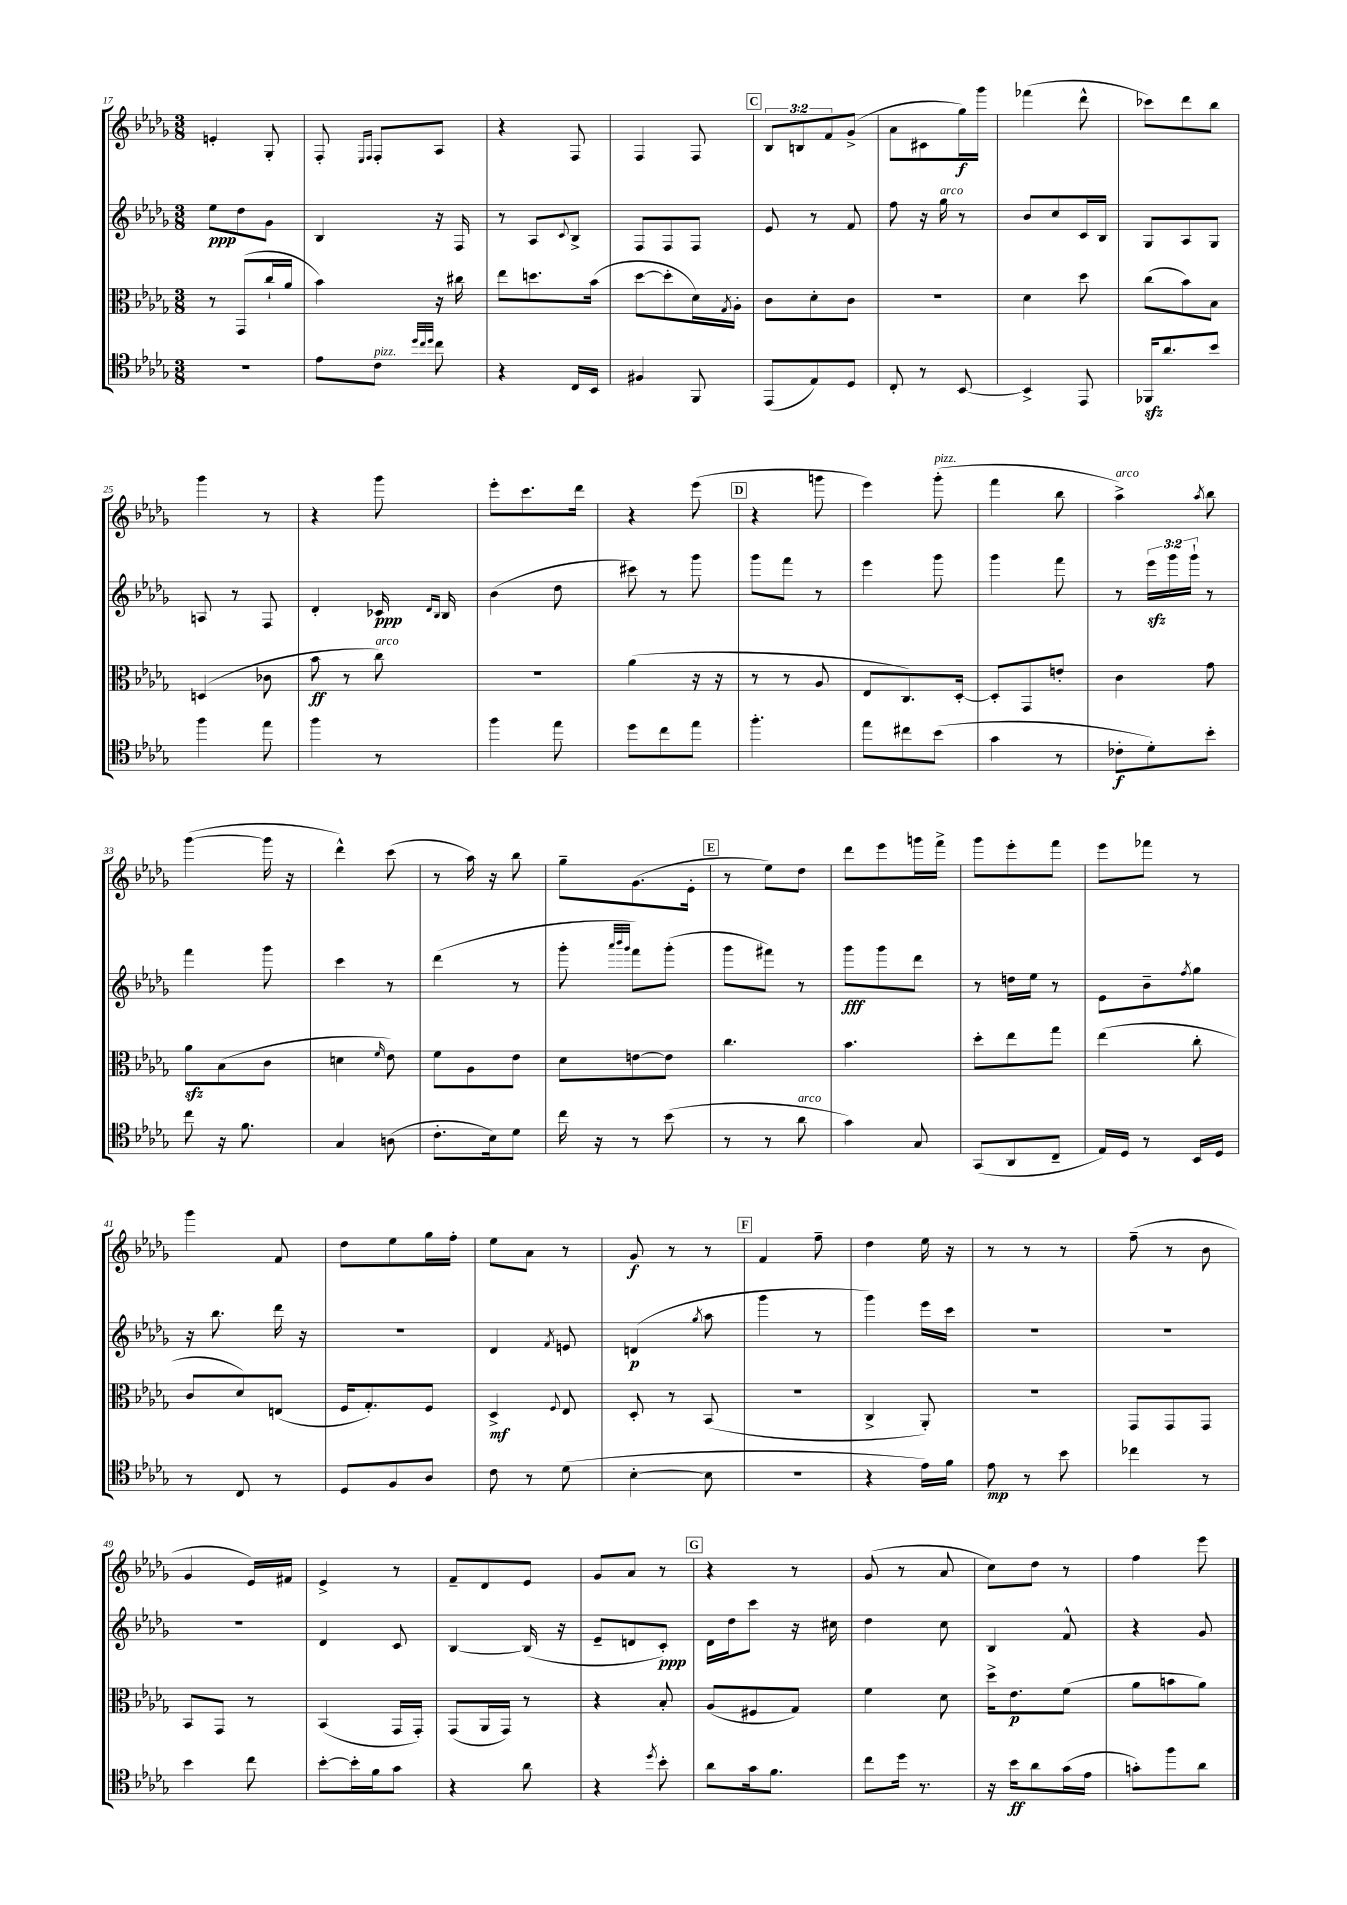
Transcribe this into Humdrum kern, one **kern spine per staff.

**kern	**dynam	**kern	**dynam	**kern	**dynam	**kern	**dynam
*part4	*part4	*part3	*part3	*part2	*part2	*part1	*part1
*staff4	*staff4	*staff3	*staff3	*staff2	*staff2	*staff1	*staff1
*clefC4	*	*clefC3	*	*clefG2	*	*clefG2	*
*k[b-e-a-d-g-]	*	*k[b-e-a-d-g-]	*	*k[b-e-a-d-g-]	*	*k[b-e-a-d-g-]	*
*M3/8	*	*M3/8	*	*M3/8	*	*M3/8	*
=17	=17	=17	=17	=17	=17	=17	=17
4.r	.	8r	.	8ee-\L	ppp	4en'/	.
.	.	(8GG-/L	.	8dd-\	.	.	.
.	.	16cc`/L	.	8g-\J	.	8G-'/	.
.	.	16a-/JJ	.	.	.	.	.
=18	=18	=18	=18	=18	=18	=18	=18
8e-\L	.	4b-\)	.	4B-/	.	8F'/	.
.	.	.	.	.	.	16qqE-/LL	.
.	.	.	.	.	.	16qqF/JJ	.
!LO:TX:a:i:t=pizz.	!	!	!	!	!	!	!
8c\J	.	.	.	.	.	8F'/L	.
32qqdd-/LLL	.	.	.	.	.	.	.
32qqcc/	.	.	.	.	.	.	.
32qqdd-/JJJ	.	.	.	.	.	.	.
8cc\	.	16r	.	16r	.	8A-/J	.
.	.	16cc#X\	.	16F/	.	.	.
=19	=19	=19	=19	=19	=19	=19	=19
4r	.	8ee-\L	.	8r	.	4r	.
.	.	8.ddn\	.	8A-/L	.	.	.
.	.	.	.	8qqc/	.	.	.
16C/LL	.	.	.	8B-^/J	.	8F/	.
16BB-/JJ	.	(16b-\Jk	.	.	.	.	.
=20	=20	=20	=20	=20	=20	=20	=20
4F#X/	.	[8dd-\L	.	8F/L	.	4F/	.
.	.	8dd-'\]	.	8F/	.	.	.
8FF/	.	16d-\L)	.	8F/J	.	8F/	.
.	.	8qG-/	.	.	.	.	.
.	.	16A-'\JJ	.	.	.	.	.
!!LO:REH:place=s1:t=C
=21	=21	=21	=21	=21	=21	=21	=21
(8EE-/L	.	8c\L	.	8e-/	.	12B-/L	.
.	.	.	.	.	.	12Bn/	.
8E-/)	.	8d-'\	.	8r	.	.	.
.	.	.	.	.	.	12f/	.
8D-/J	.	8c\J	.	8f/	.	(8g-^/J	.
=22	=22	=22	=22	=22	=22	=22	=22
8C'/	.	4.r	.	8ff\	.	8a-\L	.
8r	.	.	.	16r	.	8c#X\	.
!	!	!	!	!LO:TX:a:i:t=arco	!	!	!
.	.	.	.	16gg-\	.	.	.
[8BB-/	.	.	.	8r	.	16gg-\L)	f
.	.	.	.	.	.	16ggg-\JJ	.
=23	=23	=23	=23	=23	=23	=23	=23
4BB-^/]	.	4d-\	.	8b-/L	.	(4fff-X\	.
.	.	.	.	8cc/	.	.	.
8EE-/	.	8dd-\	.	16c/L	.	8ddd-^^\	.
.	.	.	.	16B-/JJ	.	.	.
=24	=24	=24	=24	=24	=24	=24	=24
16FF-Xzz/KL	.	(8cc\L	.	8G-/L	.	8ccc-X\L)	.
8.a-/	.	.	.	.	.	.	.
.	.	8b-\)	.	8A-/	.	8ddd-\	.
8b-/J	.	8B-\J	.	8G-/J	.	8bb-\J	.
!!LO:LB:g=z
=25	=25	=25	=25	=25	=25	=25	=25
4ff\	.	(4Dn/	.	8An/	.	4ggg-\	.
.	.	.	.	8r	.	.	.
8ee-\	.	8c-X\	.	8F/	.	8r	.
=26	=26	=26	=26	=26	=26	=26	=26
4ff\	.	8b-\	ff	4d-'/	.	4r	.
.	.	8r	.	.	.	.	.
!	!	!LO:TX:a:i:t=arco	!	!	!	!	!
8r	.	8cc\)	.	16c-X/	ppp	8ggg-\	.
.	.	.	.	16qqd-/LL	.	.	.
.	.	.	.	16qqB-/JJ	.	.	.
.	.	.	.	16B-/	.	.	.
=27	=27	=27	=27	=27	=27	=27	=27
4ff\	.	4.r	.	(4b-\	.	8eee-'\L	.
.	.	.	.	.	.	8.ccc\	.
8ee-\	.	.	.	8dd-\	.	.	.
.	.	.	.	.	.	16ddd-\Jk	.
=28	=28	=28	=28	=28	=28	=28	=28
8dd-\L	.	(4a-\	.	8ccc#X\)	.	4r	.
8cc\	.	.	.	8r	.	.	.
8ee-\J	.	16r	.	8ggg-\	.	(8eee-\	.
.	.	16r	.	.	.	.	.
!!LO:REH:place=s1:t=D
=29	=29	=29	=29	=29	=29	=29	=29
4.ff'\	.	8r	.	8ggg-\L	.	4r	.
.	.	8r	.	8fff\J	.	.	.
.	.	8A-/	.	8r	.	8gggn\	.
=30	=30	=30	=30	=30	=30	=30	=30
8ee-\L	.	8E-/L	.	4eee-\	.	4eee-\)	.
8cc#X\	.	8.C/)	.	.	.	.	.
!	!	!	!	!	!	!LO:TX:a:i:t=pizz.	!
(8b-\J	.	.	.	8ggg-\	.	(8ggg-'\	.
.	.	[16D-'/Jk	.	.	.	.	.
=31	=31	=31	=31	=31	=31	=31	=31
4g-\	.	8D-'/L]	.	4ggg-\	.	4fff\	.
.	.	8GG-/	.	.	.	.	.
8r	.	8en'/J	.	8fff\	.	8bb-\	.
=32	=32	=32	=32	=32	=32	=32	=32
!	!	!	!	!	!	!LO:TX:a:i:t=arco	!
8c-X'\L	f	4c\	.	8r	.	4aa-^\)	.
8d-'\)	.	.	.	24eee-zz\LL	.	.	.
.	.	.	.	24ggg-\	.	.	.
.	.	.	.	24ggg-`\JJ	.	.	.
.	.	.	.	.	.	8qaa-/	.
8b-'\J	.	8g-\	.	8r	.	8bb-\	.
!!LO:LB:g=z
=33	=33	=33	=33	=33	=33	=33	=33
8cc\	.	8a-zz\L	.	4fff\	.	([4ggg-\	.
16r	.	(8B-\	.	.	.	.	.
8.f\	.	.	.	.	.	.	.
.	.	8c\J	.	8ggg-\	.	16ggg-\]	.
.	.	.	.	.	.	16r	.
=34	=34	=34	=34	=34	=34	=34	=34
4G-/	.	4dn\	.	4ccc\	.	4ddd-^^\)	.
.	.	16qqf/	.	.	.	.	.
(8An\	.	8e-\)	.	8r	.	(8ccc\	.
=35	=35	=35	=35	=35	=35	=35	=35
8.c'\L	.	8f\L	.	(4ddd-\	.	8r	.
.	.	8A-\	.	.	.	16aa-\)	.
16B-\k)	.	.	.	.	.	16r	.
8d-\J	.	8e-\J	.	8r	.	8bb-\	.
=36	=36	=36	=36	=36	=36	=36	=36
16cc\	.	8d-\L	.	8ggg-'\	.	8gg-~\L	.
16r	.	.	.	.	.	.	.
.	.	.	.	32qqaaa-/LLL	.	.	.
.	.	.	.	32qqbbb-/	.	.	.
.	.	.	.	32qqggg-/JJJ	.	.	.
8r	.	[8en\	.	8fff\L)	.	(8.g-\	.
(8b-\	.	8e\J]	.	(8ggg-'\J	.	.	.
.	.	.	.	.	.	16e-'\Jk	.
!!LO:REH:place=s1:t=E
=37	=37	=37	=37	=37	=37	=37	=37
8r	.	4.cc\	.	8ggg-\L	.	8r	.
8r	.	.	.	8fff#X\J)	.	8ee-\L)	.
!LO:TX:a:i:t=arco	!	!	!	!	!	!	!
8a-\	.	.	.	8r	.	8dd-\J	.
=38	=38	=38	=38	=38	=38	=38	=38
4g-\)	.	4.b-\	.	8ggg-\L	fff	8ddd-\L	.
.	.	.	.	8ggg-\	.	8eee-\	.
8G-/	.	.	.	8ddd-\J	.	16gggn\L	.
.	.	.	.	.	.	16fff^\JJ	.
=39	=39	=39	=39	=39	=39	=39	=39
(8GG-/L	.	8dd-'\L	.	8r	.	8ggg-\L	.
8AA-/	.	8ee-\	.	16ddn\LL	.	8eee-'\	.
.	.	.	.	16ee-\JJ	.	.	.
8C~/J	.	8gg-\J	.	8r	.	8fff\J	.
=40	=40	=40	=40	=40	=40	=40	=40
16E-/LL)	.	(4ee-\	.	8e-\L	.	8eee-\L	.
16D-/JJ	.	.	.	.	.	.	.
8r	.	.	.	8b-~\	.	8fff-X\J	.
.	.	.	.	8qff/	.	.	.
16BB-/LL	.	8cc'\	.	8gg-\J	.	8r	.
16D-/JJ	.	.	.	.	.	.	.
!!LO:LB:g=z
=41	=41	=41	=41	=41	=41	=41	=41
8r	.	8c/L	.	16r	.	4ggg-\	.
.	.	.	.	8.bb-\	.	.	.
8C/	.	8d-/)	.	.	.	.	.
8r	.	(8En/J	.	16ddd-\	.	8f/	.
.	.	.	.	16r	.	.	.
=42	=42	=42	=42	=42	=42	=42	=42
8D-/L	.	16F/KL	.	4.r	.	8dd-\L	.
.	.	8.G-'/)	.	.	.	.	.
8F/	.	.	.	.	.	8ee-\	.
8A-/J	.	8F/J	.	.	.	16gg-\L	.
.	.	.	.	.	.	16ff'\JJ	.
=43	=43	=43	=43	=43	=43	=43	=43
8c\	.	4D-^/	mf	4d-/	.	8ee-\L	.
8r	.	.	.	.	.	8a-\J	.
.	.	8qqF/	.	8qf/	.	.	.
(8d-\	.	8E-/	.	8en/	.	8r	.
=44	=44	=44	=44	=44	=44	=44	=44
[4B-'\	.	8D-'/	.	(4dn/	p	8g-/	f
.	.	8r	.	.	.	8r	.
.	.	.	.	8qgg-/	.	.	.
8B-\]	.	(8BB-/	.	8aa-\	.	8r	.
!!LO:REH:place=s1:t=F
=45	=45	=45	=45	=45	=45	=45	=45
4.r	.	4.r	.	4ggg-\	.	4f/	.
.	.	.	.	8r	.	8ff~\	.
=46	=46	=46	=46	=46	=46	=46	=46
4r	.	4C^/	.	4ggg-\)	.	4dd-\	.
16e-\LL)	.	8AA-'/)	.	16eee-\LL	.	16ee-\	.
16f\JJ	.	.	.	16ccc\JJ	.	16r	.
=47	=47	=47	=47	=47	=47	=47	=47
8e-\	mp	4.r	.	4.r	.	8r	.
8r	.	.	.	.	.	8r	.
8b-\	.	.	.	.	.	8r	.
=48	=48	=48	=48	=48	=48	=48	=48
4cc-X\	.	8GG-/L	.	4.r	.	(8ff~\	.
.	.	8GG-/	.	.	.	8r	.
8r	.	8GG-/J	.	.	.	8b-\	.
!!LO:LB:g=z
=49	=49	=49	=49	=49	=49	=49	=49
4b-\	.	8BB-/L	.	4.r	.	4g-/	.
.	.	8GG-/J	.	.	.	.	.
8cc\	.	8r	.	.	.	16e-/LL)	.
.	.	.	.	.	.	16f#X/JJ	.
=50	=50	=50	=50	=50	=50	=50	=50
[8b-'\L	.	(4BB-/	.	4d-/	.	4e-^/	.
16b-'\L]	.	.	.	.	.	.	.
16f\J	.	.	.	.	.	.	.
8g-\J	.	16GG-/LL	.	8c/	.	8r	.
.	.	16GG-'/JJ)	.	.	.	.	.
=51	=51	=51	=51	=51	=51	=51	=51
4r	.	(8GG-/L	.	[4B-/	.	8f~/L	.
.	.	16AA-/L	.	.	.	8d-/	.
.	.	16GG-/JJ)	.	.	.	.	.
8a-\	.	8r	.	(16B-/]	.	8e-/J	.
.	.	.	.	16r	.	.	.
=52	=52	=52	=52	=52	=52	=52	=52
4r	.	4r	.	8e-~/L	.	8g-/L	.
.	.	.	.	8dn/	.	8a-/J	.
8qdd-/	.	.	.	.	.	.	.
8b-'\	.	8B-'/	.	8c'/J)	ppp	8r	.
!!LO:REH:place=s1:t=G
=53	=53	=53	=53	=53	=53	=53	=53
8a-\L	.	(8A-/L	.	16d-\LL	.	4r	.
.	.	.	.	16dd-\J	.	.	.
16g-\k	.	8F#X/	.	8ccc\J	.	.	.
8.f\J	.	.	.	.	.	.	.
.	.	8G-/J)	.	16r	.	8r	.
.	.	.	.	16cc#X\	.	.	.
=54	=54	=54	=54	=54	=54	=54	=54
8cc\L	.	4f\	.	4dd-\	.	(8g-/	.
16dd-\Jk	.	.	.	.	.	8r	.
8.r	.	.	.	.	.	.	.
.	.	8d-\	.	8cc\	.	8a-/	.
=55	=55	=55	=55	=55	=55	=55	=55
16r	.	16dd-^\KL	.	4B-/	.	8cc\L)	.
16b-\KL	ff	8.e-\	p	.	.	.	.
8a-\	.	.	.	.	.	8dd-\J	.
(16g-\L	.	(8f\J	.	8f^^/	.	8r	.
16e-\JJ	.	.	.	.	.	.	.
=56	=56	=56	=56	=56	=56	=56	=56
8gn'\L)	.	8a-\L	.	4r	.	4ff\	.
8ff\	.	8bn\	.	.	.	.	.
8a-\J	.	8a-\J)	.	8g-/	.	8eee-\	.
==	==	==	==	==	==	==	==
*-	*-	*-	*-	*-	*-	*-	*-
